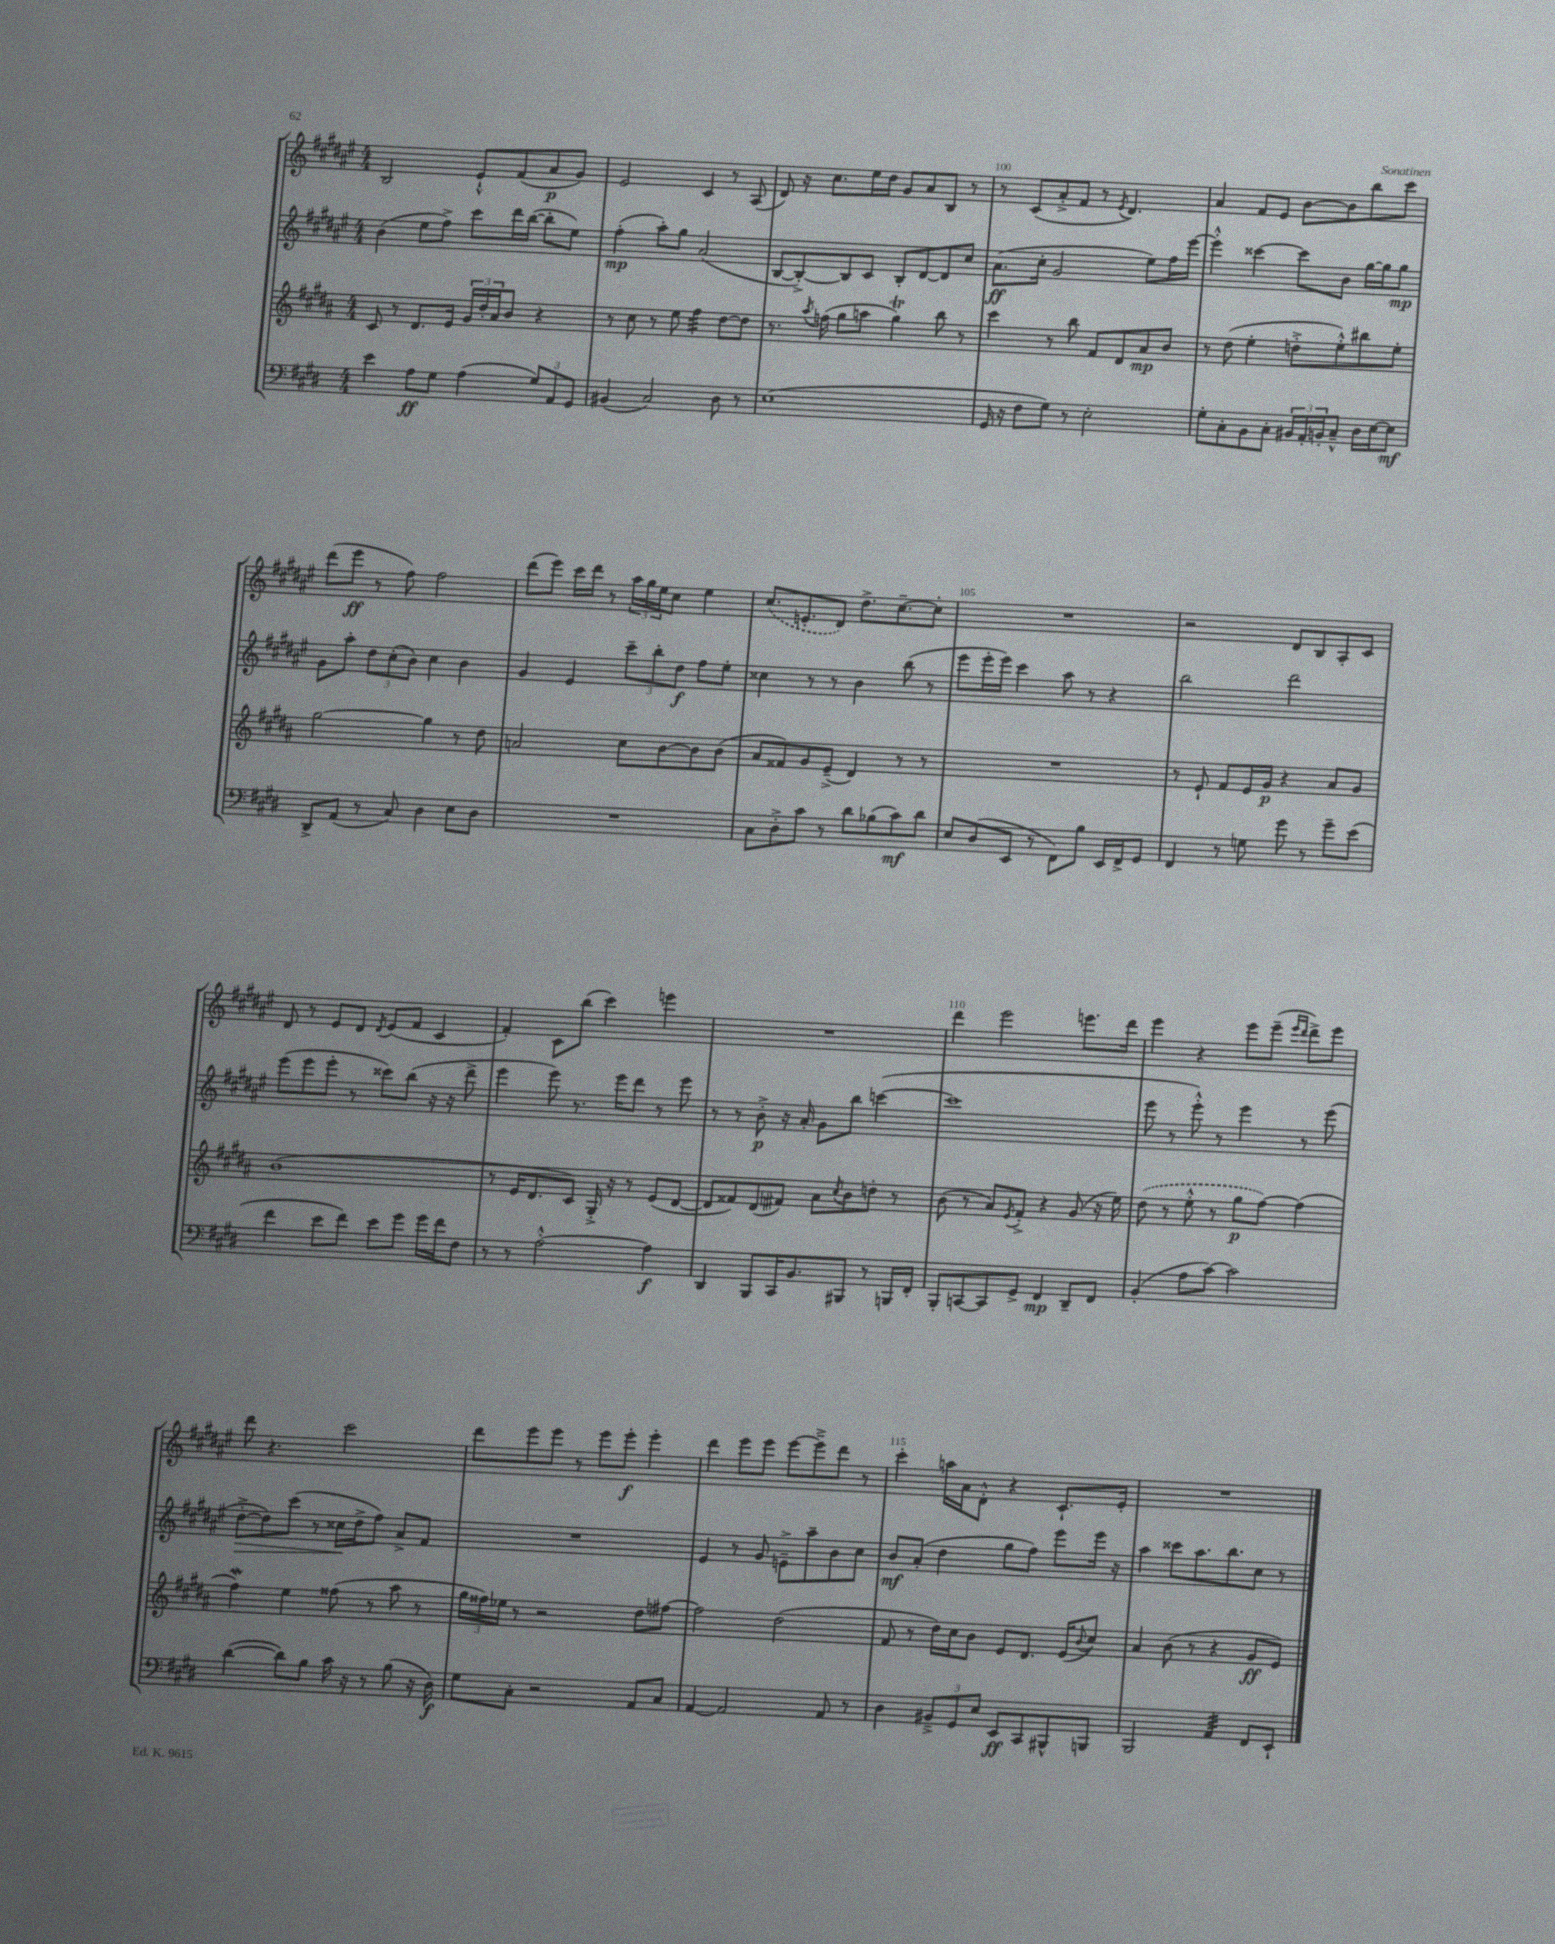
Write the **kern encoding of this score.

**kern	**kern	**kern	**kern
*staff4	*staff3	*staff2	*staff1
*clefF4	*clefG2	*clefG2	*clefG2
*k[f#c#g#d#]	*k[f#c#g#d#a#]	*k[f#c#g#d#a#e#]	*k[f#c#g#d#a#e#]
*M4/4	*M4/4	*M4/4	*M4/4
4e	8c#	(4b	2B
.	8r	.	.
8A	8.d#	8ee#	.
8G#	.	8ff#^)	.
.	16e	.	.
(4A	24g#	8ccc#	8e#`^^
.	24dd#'	.	.
.	24a#	.	.
.	8b	16ddd#	(8f#
.	.	([16bb	.
12G#)	4r	8bb']	8a#
12AA	.	.	.
.	.	8ee#)	8g#)
12GG#	.	.	.
=	=	=	=
(4BB#	8r	(4ff#'	2e#
.	8cc#	.	.
2C#)	8r	8aa#')	.
.	8ee	8gg#	.
.	4ff#	(2a#	4c#
8D#	[8dd#	.	8r
8r	8dd#]	.	(8A#
=	=	=	=
(1E	8.r	[8B	8d#)
.	.	8B'^_)	16r
.	8qaa#	.	.
.	(16ff	.	8.cc#
.	8gg#	8B]	.
.	8aa	8c#	16ee#
.	.	.	16dd#
.	4gg#)	8B'	8g#
.	.	[8d#	8a#
.	8bb	8d#]	8B
.	8r	8cc#	8r
=	=	=	=
16GG#	4ccc#	(8.a#	8r
16r	.	.	.
8F#	.	.	(8c#
.	.	16cc#'	.
8G#)	8r	2g#	8a#'^
8r	8bb	.	8f#
2E'	8f#	.	8r
.	.	.	8qe#
.	8d#	.	4.d#)
.	8a#	8ee#)	.
.	8b	16ff#	.
.	.	[16eee#	.
=	=	=	=
8G#'	8r	4eee#'^^]	4a#
8C#'	(8dd#	.	.
8BB	4ee'	[4ccc##	8f#
8C#'	.	.	8e#
24BB#	8dd'^	8ccc##]	[8b
24AA'	.	.	.
24BB'	.	.	.
8C#~^^	8ee'^^)	8b	8b]
16D#	8bb#	[16gg#	8bb
[16E	.	16gg#]	.
8E]	8ee'	8gg#	8ccc#
=	=	=	=
8DD#^	[2gg#	8g#	(8ddd#
(8AA	.	8aa#'	8eee#
8r	.	12dd#	8r
.	.	(12cc#'	.
8C#)	.	.	8ff#)
.	.	12b)	.
4D#	4gg#]	4cc#	2ff#
8E	8r	4b	.
8D#	8dd#	.	.
=	=	=	=
1r	2a	4g#	(8ddd#
.	.	.	8eee#)
.	.	4e#	16ccc#
.	.	.	16ddd#
.	.	.	8r
.	8cc#	12ccc#~	24aa#
.	.	.	24gg#
.	.	12bb'	24ee#
.	[8b	.	8cc#
.	.	12dd#	.
.	8b]	8ff#	4ee#
.	(8b	8ee#'	.
=	=	=	=
8C#	8a#	4cc##	(8.cc#
8D#'^	8f##)	.	.
.	.	.	8.e'
8c#	8g#	8r	.
8r	(8e~^	8r	8d#)
8d#	4d#)	4b	8.dd#^
(8B-	.	.	.
.	.	.	[8.cc#~
8c#)	8r	(8bb	.
8d#	8r	8r	8cc#']
=	=	=	=
8E	1r	8eee#	1r
(8D#	.	16eee#'	.
.	.	16eee#)	.
8EE	.	4ccc#	.
8r	.	.	.
8FF#)	.	8aa#	.
8B	.	8r	.
16EE	.	4r	.
16FF#^	.	.	.
8GG#	.	.	.
=	=	=	=
4FF#	8r	2bb	2r
.	8e`	.	.
8r	8f#	.	.
8G	16e	.	.
.	16g#	.	.
8g#	4r	2ddd#	8d#
8r	.	.	8B
8g#~	8a#	.	8A#'
(8e	8g#	.	8c#
=	=	=	=
4f#	(1b	(8eee#	8d#
.	.	8eee#	8r
8e	.	8eee#'	8e#
8f#)	.	8r	8d#
.	.	.	8qd#
8e	.	8ccc##)	(8e#
8g#	.	(8bb	8f#
16g#	.	16r	4c#
16f#	.	16r	.
8F#	.	8ddd#^	.
=	=	=	=
8r	8r	4eee#	4f#')
8r	16e	.	.
.	8.d#	.	.
[2A'^^	.	8eee#)	8c#
.	8c#)	8.r	(8bb
.	16G#'^	.	4ccc#)
.	16r	16eee#	.
.	8r	8ddd#	.
4A]	(8e	8r	4eee
.	[8d#	8eee#	.
=	=	=	=
4DD#	8d#]	8r	1r
.	8f##)	8r	.
8BBB	(8d#	8b'^	.
16CC#	8f#)	16r	.
8.BB	.	16a#'	.
.	8a#	8g#	.
.	8qcc#	.	.
8BBB#	8b	8bb	.
8r	8dd'	([4ccc	.
16BBB	8r	.	.
16FF#'	.	.	.
=	=	=	=
8BBB'	(8b	1ccc]	4ddd#
[8CC	8r	.	.
8CC]	8a#)	.	2eee#
.	8qe	.	.
8GG#^	8f#'^	.	.
4FF#	4r	.	.
8DD#~	(8g#	.	8.eee
8FF#	16r	.	.
.	16ee)	.	16ddd#
=	=	=	=
(4BB'	(8dd#	8eee#	4eee#
.	8r	8r	.
8A	8ee'^^	8eee#'^^)	4r
[8c#)	8r	8r	.
2c#]	8gg#	4eee#	8eee#
.	[8ff#)	.	(8eee#~
.	.	.	16qqeee#
.	.	.	16qqddd#
.	(4ff#]	8r	8ddd#^)
.	.	(8eee#	8eee#
=	=	=	=
([4d#	4ff#)	[8dd#'^	8ddd#
.	.	8dd#])	4.r
8d#])	4ee	(8ccc#	.
8B	.	8r	.
16c#	(8ff##	16cc##	2ccc#
16r	.	16dd#^	.
8r	8r	8ff#)	.
(8B	8aa#	8a#^	.
16r	8r	8f#	.
16D#)	.	.	.
=	=	=	=
8G#	24gg#	1r	8ddd#
.	24ff##)	.	.
.	24ee-	.	.
8C#'	8r	.	8eee#
2r	2r	.	8eee#
.	.	.	8r
.	.	.	8eee#
.	.	.	8eee#'
8AA	8dd#	.	4eee#'
8C#	[8ff#	.	.
=	=	=	=
[4AA	2ff#]	4e#	4ddd#
2AA]	.	8r	8eee#
.	.	8g#	8eee#
.	(2dd#	8e~^	[8eee#
.	.	8aa#~	8eee#~^]
8AA	.	8b	8ddd#
8r	.	8cc#	8r
=	=	=	=
4D#	8f#	8b	4ccc#'
.	8r	(8a#'	.
12BB#~^	16dd#)	4dd#	16aa
.	16cc#	.	16a#
12GG#	.	.	.
.	8b	.	8d#'^^
12E	.	.	.
8EE	8e	8gg#	4r
8CC#	8.d#	8ff#)	.
8BBB#^^	.	8eee#	8.c#`
.	(16e	.	.
.	8qqb	.	.
8BBB	8cc#)	16eee#	.
.	.	16r	16e#'
=	=	=	=
2BBB	4a#	4aa#	1r
.	(8b	8ccc##	.
.	8r	8.aa#	.
4AA	4r	.	.
.	.	8.bb	.
8FF#	8g#	8cc#	.
8EE`	8e)	8r	.
==	==	==	==
*-	*-	*-	*-
